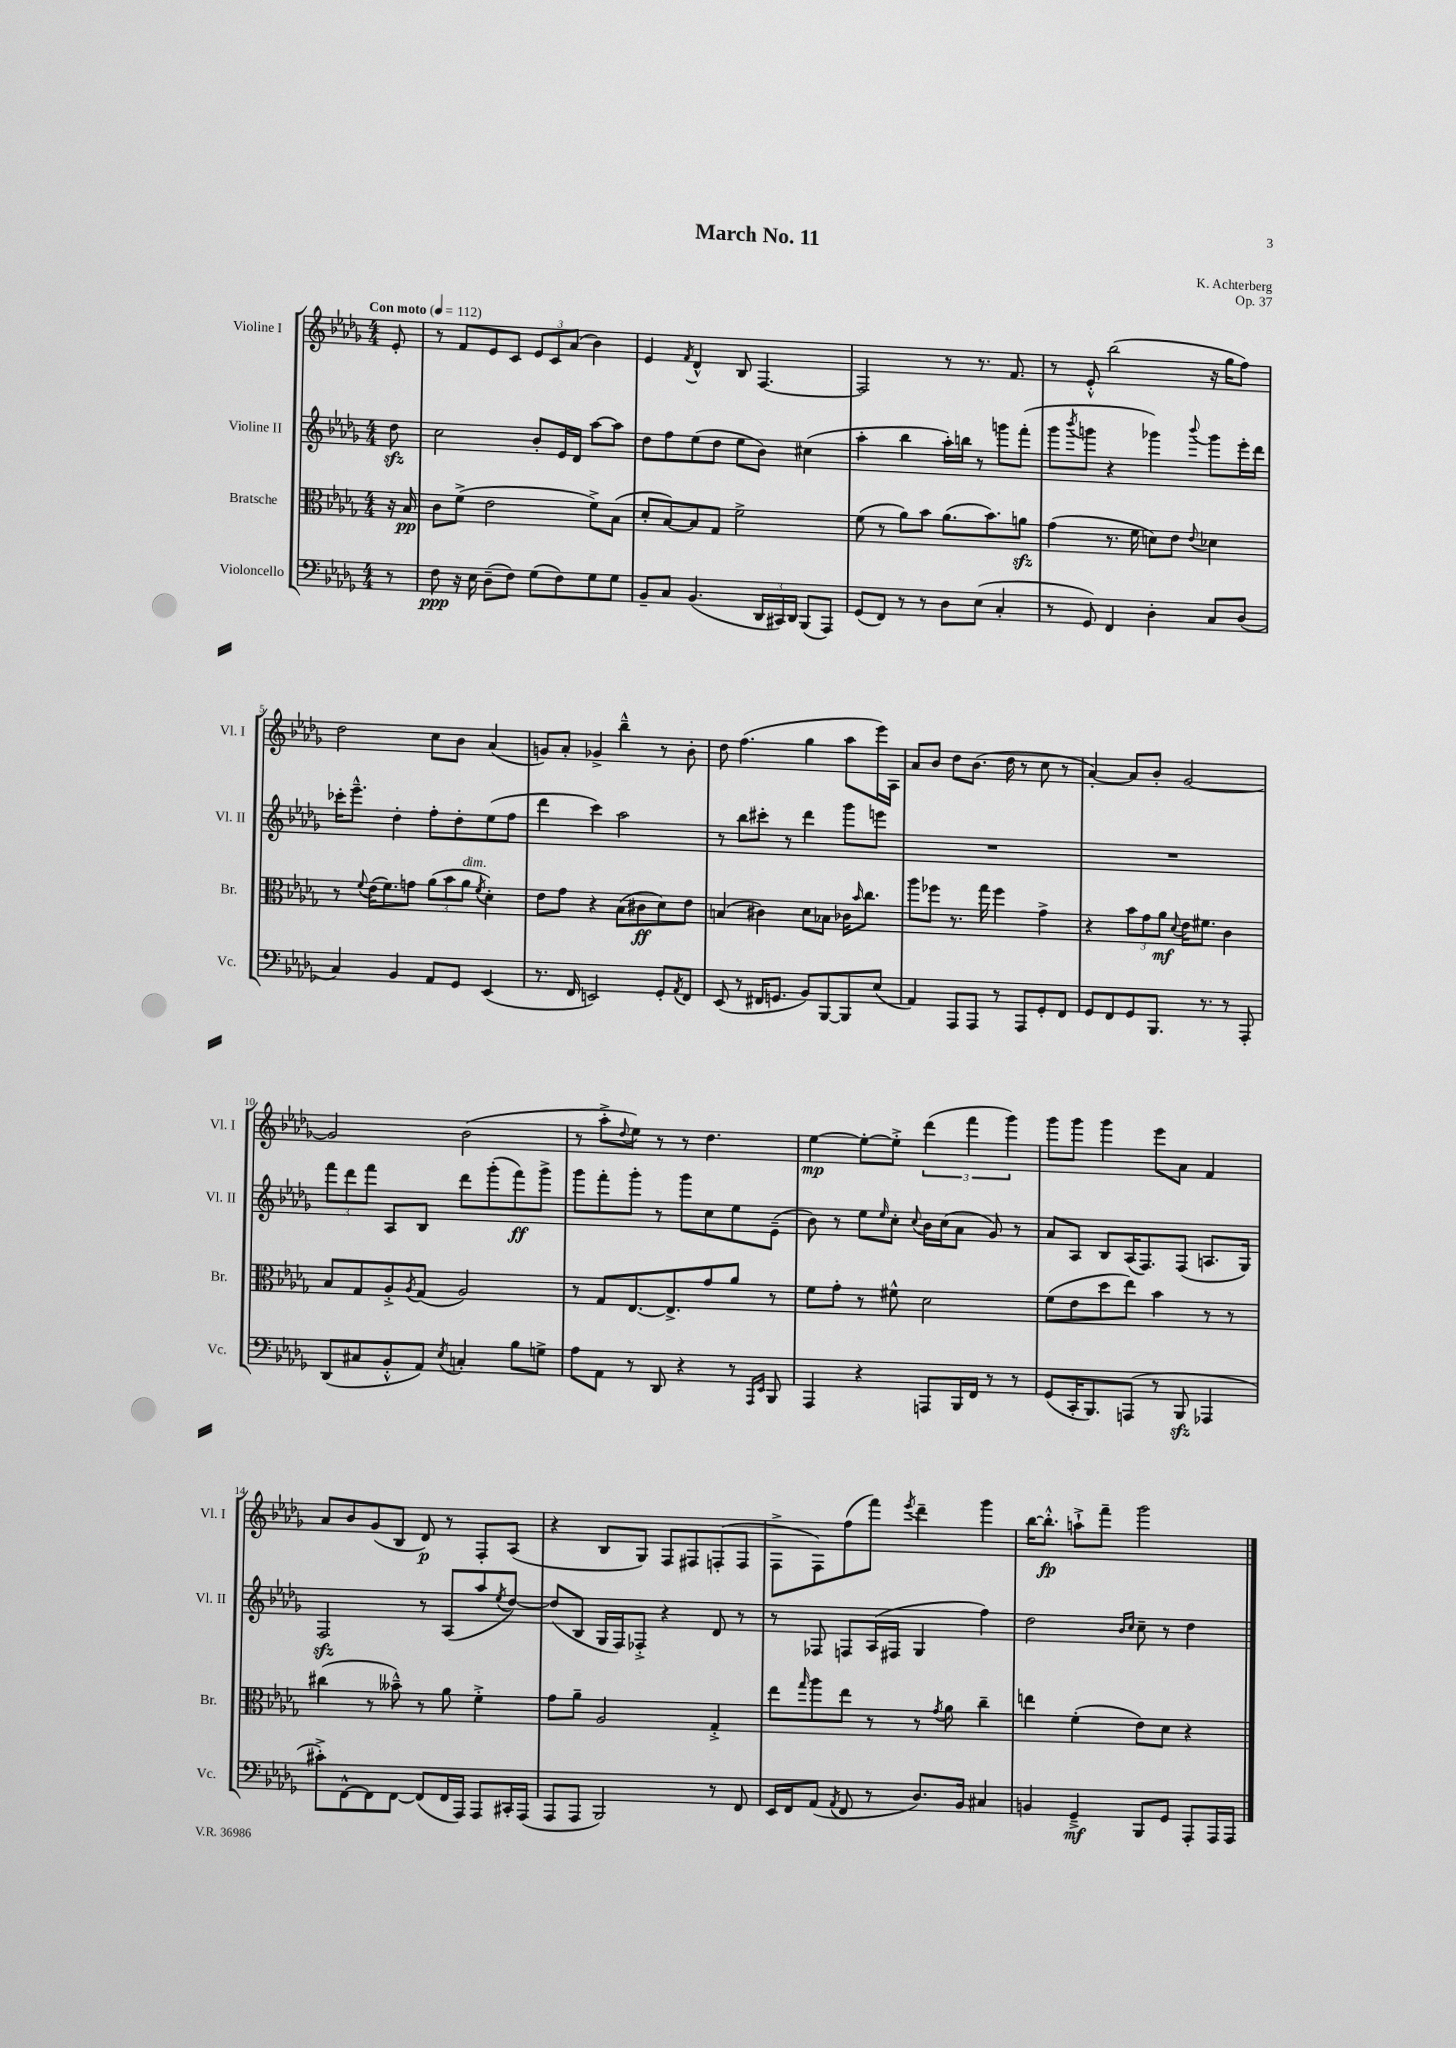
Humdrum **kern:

**kern	**dynam	**kern	**dynam	**kern	**dynam	**kern	**dynam
*part4	*part4	*part3	*part3	*part2	*part2	*part1	*part1
*staff4	*staff4	*staff3	*staff3	*staff2	*staff2	*staff1	*staff1
*I"Violoncello	*	*I"Bratsche	*	*I"Violine II	*	*I"Violine I	*
*I'Vc.	*	*I'Br.	*	*I'Vl. II	*	*I'Vl. I	*
*clefF4	*	*clefC3	*	*clefG2	*	*clefG2	*
*k[b-e-a-d-g-]	*	*k[b-e-a-d-g-]	*	*k[b-e-a-d-g-]	*	*k[b-e-a-d-g-]	*
*M4/4	*	*M4/4	*	*M4/4	*	*M4/4	*
*MM112	*	*MM112	*	*MM112	*	*MM112	*
=	=	=	=	=	=	=	=
!	!	!	!	!	!	!LO:TX:a:B:t=Con moto	!
8r	.	16r	.	8dd-zz\	.	8e-'/	.
.	.	16B-/	pp	.	.	.	.
=1	=1	=1	=1	=1	=1	=1	=1
8F\	ppp	8c\L	.	2cc\	.	8r	.
16r	.	(8f^\J	.	.	.	8f/L	.
16E-\	.	.	.	.	.	.	.
(8D-~\L	.	2e-\	.	.	.	8e-/	.
8F\J)	.	.	.	.	.	8c/J	.
(8G-\L	.	.	.	8b-'/L	.	12e-/L	.
.	.	.	.	.	.	12c/	.
8F\)	.	.	.	16e-/L	.	.	.
.	.	.	.	.	.	(12a-/J	.
.	.	.	.	16d-/JJ	.	.	.
8G-\	.	8f^\L)	.	[8aa-\L	.	4b-\)	.
8G-\J	.	(8B-\J	.	8aa-\J]	.	.	.
=2	=2	=2	=2	=2	=2	=2	=2
8BB-~/L	.	8d-'/L	.	8dd-\L	.	4e-/	.
8C/J	.	[8B-/)	.	8ff\	.	.	.
.	.	.	.	.	.	8qf/	.
(4.BB-/	.	8B-/]	.	(8ee-\	.	4d-^^/	.
.	.	8G-/J	.	8dd-\J	.	.	.
.	.	2f^\	.	8ee-\L	.	8B-/	.
24DD-/LL	.	.	.	8b-\J)	.	[4.F/	.
24CC#X/)	.	.	.	.	.	.	.
24DD-/JJ	.	.	.	.	.	.	.
(8BBB-/L	.	.	.	(4cc#X\	.	.	.
8AAA-/J)	.	.	.	.	.	.	.
=3	=3	=3	=3	=3	=3	=3	=3
(8GG-/L	.	(8f\	.	4aa-'\	.	2F/]	.
8FF/J)	.	8r	.	.	.	.	.
8r	.	8a-\L)	.	4bb-\	.	.	.
8r	.	8b-\J	.	.	.	.	.
8D-\L	.	(8.a-\L	.	16aa-'\LL)	.	8r	.
.	.	.	.	16bbn\JJ	.	.	.
(8E-\J	.	.	.	8r	.	8.r	.
.	.	8.b-\)	.	.	.	.	.
4C'/	.	.	.	8gggn\L	.	.	.
.	.	.	.	.	.	8.f/	.
.	.	8anzz\J	.	(8fff'\J	.	.	.
=4	=4	=4	=4	=4	=4	=4	=4
8r	.	(4g-\	.	8ggg-\L	.	8r	.
.	.	.	.	8qbbb-/	.	.	.
8GG-/)	.	.	.	8gggn\J	.	8e-'^^/	.
4FF/	.	8.r	.	4r	.	(2bb-\	.
.	.	16f\	.	.	.	.	.
4D-'\	.	8dn\L)	.	4ggg-X\)	.	.	.
.	.	8e-\J	.	.	.	.	.
.	.	8qqe-/	.	8qqbbb-/	.	.	.
8C/L	.	4d-X\	.	8ggg-\L	.	16r	.
.	.	.	.	.	.	16gg-\KL	.
(8D-/J	.	.	.	16eee-'\L	.	8ff\J)	.
.	.	.	.	16ddd-\JJ	.	.	.
!!LO:LB:g=z
=5	=5	=5	=5	=5	=5	=5	=5
4C/)	.	8r	.	16ccc-X'\KL	.	2dd-\	.
.	.	.	.	8.eee-~^^\J	.	.	.
.	.	8qqf/	.	.	.	.	.
.	.	(16e-\KL	.	.	.	.	.
.	.	8.f\)	.	.	.	.	.
4BB-/	.	.	.	4dd-'\	.	.	.
.	.	8gn\J	.	.	.	.	.
8AA-/L	.	(12a-\L	.	8ff'\L	.	8cc\L	.
.	.	12b-\	.	.	.	.	.
8GG-/J	.	.	.	8dd-'\	.	8b-\J	.
!	!	!LO:TX:a:i:t=dim.	!	!	!	!	!
.	.	12a-\J	.	.	.	.	.
.	.	8qf/	.	.	.	.	.
(4EE-/	.	4d-'\)	.	(8ee-\	.	(4a-/	.
.	.	.	.	8ff\J	.	.	.
=6	=6	=6	=6	=6	=6	=6	=6
8.r	.	8e-\L	.	4ddd-\	.	8gn/L)	.
.	.	8g-\J	.	.	.	8a-'/J	.
16FF/	.	.	.	.	.	.	.
2EEn/)	.	4r	.	4ccc\)	.	4g-X^/	.
.	.	(8B-\L	.	2aa-\	.	4bb-~^^\	.
.	.	8c#X\	ff	.	.	.	.
8GG-'/L	.	8d-\)	.	.	.	8r	.
8qAA-/	.	.	.	.	.	.	.
8FF/J	.	8e-\J	.	.	.	8b-'\	.
=7	=7	=7	=7	=7	=7	=7	=7
(8EE-/	.	(4Bn/	.	8r	.	8dd-\	.
8r	.	.	.	8bb-\L	.	(4.ff\	.
16FF#X/KL	.	4c#X\)	.	8ccc#X'\J	.	.	.
8.GGn/J	.	.	.	.	.	.	.
.	.	.	.	8r	.	.	.
8BB-/L)	.	8d-\L	.	4ddd-\	.	4gg-\	.
[8BBB-/	.	8B-X\J	.	.	.	.	.
8BBB-/]	.	16c-X\KL	.	8ggg-\L	.	8aa-\L	.
.	.	16qqb-/	.	.	.	.	.
.	.	8.cc\J	.	.	.	.	.
(8E-/J	.	.	.	8eeen\J	.	16eee-\L)	.
.	.	.	.	.	.	16A-\JJ	.
=8	=8	=8	=8	=8	=8	=8	=8
4AA-/)	.	8aa-\L	.	1r	.	8a-/L	.
.	.	8ff-X\J	.	.	.	8b-/J	.
8AAA-/L	.	8.r	.	.	.	8dd-\L	.
8AAA-/J	.	.	.	.	.	(8.b-\J	.
.	.	16gg-\	.	.	.	.	.
8r	.	4ff-\	.	.	.	.	.
.	.	.	.	.	.	16dd-\	.
8AAA-/L	.	.	.	.	.	8r	.
8GG-'/	.	4g-^\	.	.	.	8cc\	.
8FF/J	.	.	.	.	.	8r	.
=9	=9	=9	=9	=9	=9	=9	=9
8GG-/L	.	4r	.	1r	.	[4a-'/)	.
8FF/	.	.	.	.	.	.	.
8GG-/	.	12b-\L	.	.	.	8a-/L]	.
.	.	12g-\	.	.	.	.	.
8.BBB-/J	.	.	.	.	.	8b-'/J	.
.	.	12a-\J	mf	.	.	.	.
.	.	8qqd-/	.	.	.	.	.
.	.	16e-\KL	.	.	.	[2g-/	.
8.r	.	8.f#X\J	.	.	.	.	.
8r	.	4c\	.	.	.	.	.
8AAA-'/	.	.	.	.	.	.	.
!!LO:LB:g=z
=10	=10	=10	=10	=10	=10	=10	=10
(8DD-/L	.	8B-/L	.	12fff\L	.	2g-/]	.
.	.	.	.	12ddd-\	.	.	.
8C#X/	.	8G-/	.	.	.	.	.
.	.	.	.	12fff\J	.	.	.
8BB-'^^/	.	8A-'^/	.	8A-/L	.	.	.
.	.	8qA-/	.	.	.	.	.
8AA-/J)	.	(8G-/J	.	8B-/J	.	.	.
8qE-/	.	.	.	.	.	.	.
4Cn'/	.	2A-/)	.	8ddd-\L	.	(2b-\	.
.	.	.	.	(8ggg-'\	.	.	.
8B-\L	.	.	.	8fff\)	ff	.	.
8Gn^\J	.	.	.	8ggg-^\J	.	.	.
=11	=11	=11	=11	=11	=11	=11	=11
8A-\L	.	8r	.	8ggg-\L	.	8r	.
8AA-\J	.	8G-/L	.	8fff'\	.	8aa-'^\L	.
.	.	.	.	.	.	8qqdd-/	.
8r	.	[8.E-/	.	8ggg-'\J	.	8ee-\J)	.
8DD-/	.	.	.	8r	.	8r	.
.	.	8.E-^/]	.	.	.	.	.
4r	.	.	.	8ggg-\L	.	8r	.
.	.	8g-/	.	8cc\	.	4.dd-\	.
8r	.	8a-/J	.	8ee-\	.	.	.
16qqAAA-/LL	.	.	.	.	.	.	.
16qqEE-/JJ	.	.	.	.	.	.	.
8BBB-/	.	8r	.	(8e-~\J	.	.	.
=12	=12	=12	=12	=12	=12	=12	=12
4AAA-/	.	8f\L	.	8b-\)	.	[4ee-\	mp
.	.	8g-'\J	.	8r	.	.	.
4r	.	8r	.	8ee-\L	.	8ee-'\L_	.
.	.	.	.	16qqee-/	.	.	.
.	.	8f#X^^\	.	8cc'\J	.	8ee-'^\J]	.
.	.	.	.	8qqcc/	.	.	.
8AAAn/L	.	2d-\	.	16b-\LL	.	(6ddd-\	.
.	.	.	.	(16cc\J	.	.	.
16BBB-/L	.	.	.	8a-\J	.	.	.
.	.	.	.	.	.	6fff\	.
16FF/JJ	.	.	.	.	.	.	.
8r	.	.	.	8g-/)	.	.	.
.	.	.	.	.	.	6ggg-\)	.
8r	.	.	.	8r	.	.	.
=13	=13	=13	=13	=13	=13	=13	=13
(8GG-/L	.	(8f\L	.	8a-/L	.	8ggg-\L	.
16CC'/K	.	8e-\	.	8A-/J	.	8ggg-\J	.
8.BBB-/)	.	.	.	.	.	.	.
.	.	8dd-\	.	8B-/L	.	4ggg-\	.
(8AAAn/J	.	8ee-\J)	.	(16A-/K	.	.	.
.	.	.	.	8.F/)	.	.	.
8r	.	4b-\	.	.	.	8eee-\L	.
8BBB-zz/	.	.	.	(8F/J	.	8a-\J	.
4AAA-X/	.	8r	.	8.An/L	.	4f/	.
.	.	8r	.	.	.	.	.
.	.	.	.	16G-/Jk)	.	.	.
!!LO:LB:g=z
=14	=14	=14	=14	=14	=14	=14	=14
8c#X'^\L)	.	(4cc#X\	.	2Fzz/	.	8a-/L	.
[8FF^^\	.	.	.	.	.	8b-/	.
8FF\]	.	8r	.	.	.	(8g-/	.
[8FF\J	.	8b--X~^^\)	.	.	.	8B-/J	.
(8FF/L]	.	8r	.	8r	.	8d-/)	p
16FF/L	.	8a-\	.	(8A-/L	.	8r	.
16AAA-/JJ)	.	.	.	.	.	.	.
8AAA-/L	.	4f'^\	.	8aa-/	.	8F'/L	.
.	.	.	.	8qee-/	.	.	.
16CC#X'/L	.	.	.	[8dd-/J)	.	(8A-/J	.
(16AAA-/JJ	.	.	.	.	.	.	.
=15	=15	=15	=15	=15	=15	=15	=15
8AAA-/L	.	8g-\L	.	(8dd-/L]	.	4r	.
8AAA-/J	.	8a-~\J	.	8B-/J	.	.	.
2BBB-/)	.	2A-/	.	16G-/LL	.	8B-/L	.
.	.	.	.	16F/J)	.	.	.
.	.	.	.	8F-X'^/J	.	8G-/J)	.
.	.	.	.	4r	.	8F/L	.
.	.	.	.	.	.	8F#X/	.
8r	.	4G-'^/	.	8d-/	.	(8Fn'/	.
8FF/	.	.	.	8r	.	8F/J	.
=16	=16	=16	=16	=16	=16	=16	=16
16EE-/LL	.	8ee-\L	.	8r	.	8F^\L	.
16FF/J	.	.	.	.	.	.	.
.	.	16qqgg-/	.	.	.	.	.
(8AA-/J	.	8aa-\	.	8F-X/	.	8F\)	.
8qAA-/	.	.	.	.	.	.	.
8FF/	.	8ee-\J	.	8Fn/L	.	(8ff\	.
8r	.	8r	.	(16A-/L	.	8fff\J)	.
.	.	.	.	16F#X/JJ	.	.	.
.	.	.	.	.	.	8qeee-/	.
8.D-/L)	.	8r	.	4G-/	.	4ddd-~\	.
.	.	8qg-/	.	.	.	.	.
.	.	8a-\	.	.	.	.	.
16BB-/Jk	.	.	.	.	.	.	.
4C#X/	.	4cc~\	.	4ff\)	.	4ggg-\	.
=17	=17	=17	=17	=17	=17	=17	=17
4BBn/	.	4een\	.	2dd-\	.	[16bb-\KL	.
.	.	.	.	.	.	8.bb-'^^\J]	fp
4GG-~^/	mf	(4f'\	.	.	.	8aan`^\L	.
.	.	.	.	.	.	8fff~\J	.
.	.	.	.	16qqb-/LL	.	.	.
.	.	.	.	16qqcc/JJ	.	.	.
8BBB-/L	.	8e-\L)	.	8cc~\	.	2ggg-\	.
8GG-/J	.	8d-\J	.	8r	.	.	.
8AAA-'/L	.	4r	.	4dd-\	.	.	.
16AAA-/L	.	.	.	.	.	.	.
16AAA-/JJ	.	.	.	.	.	.	.
==	==	==	==	==	==	==	==
*-	*-	*-	*-	*-	*-	*-	*-
